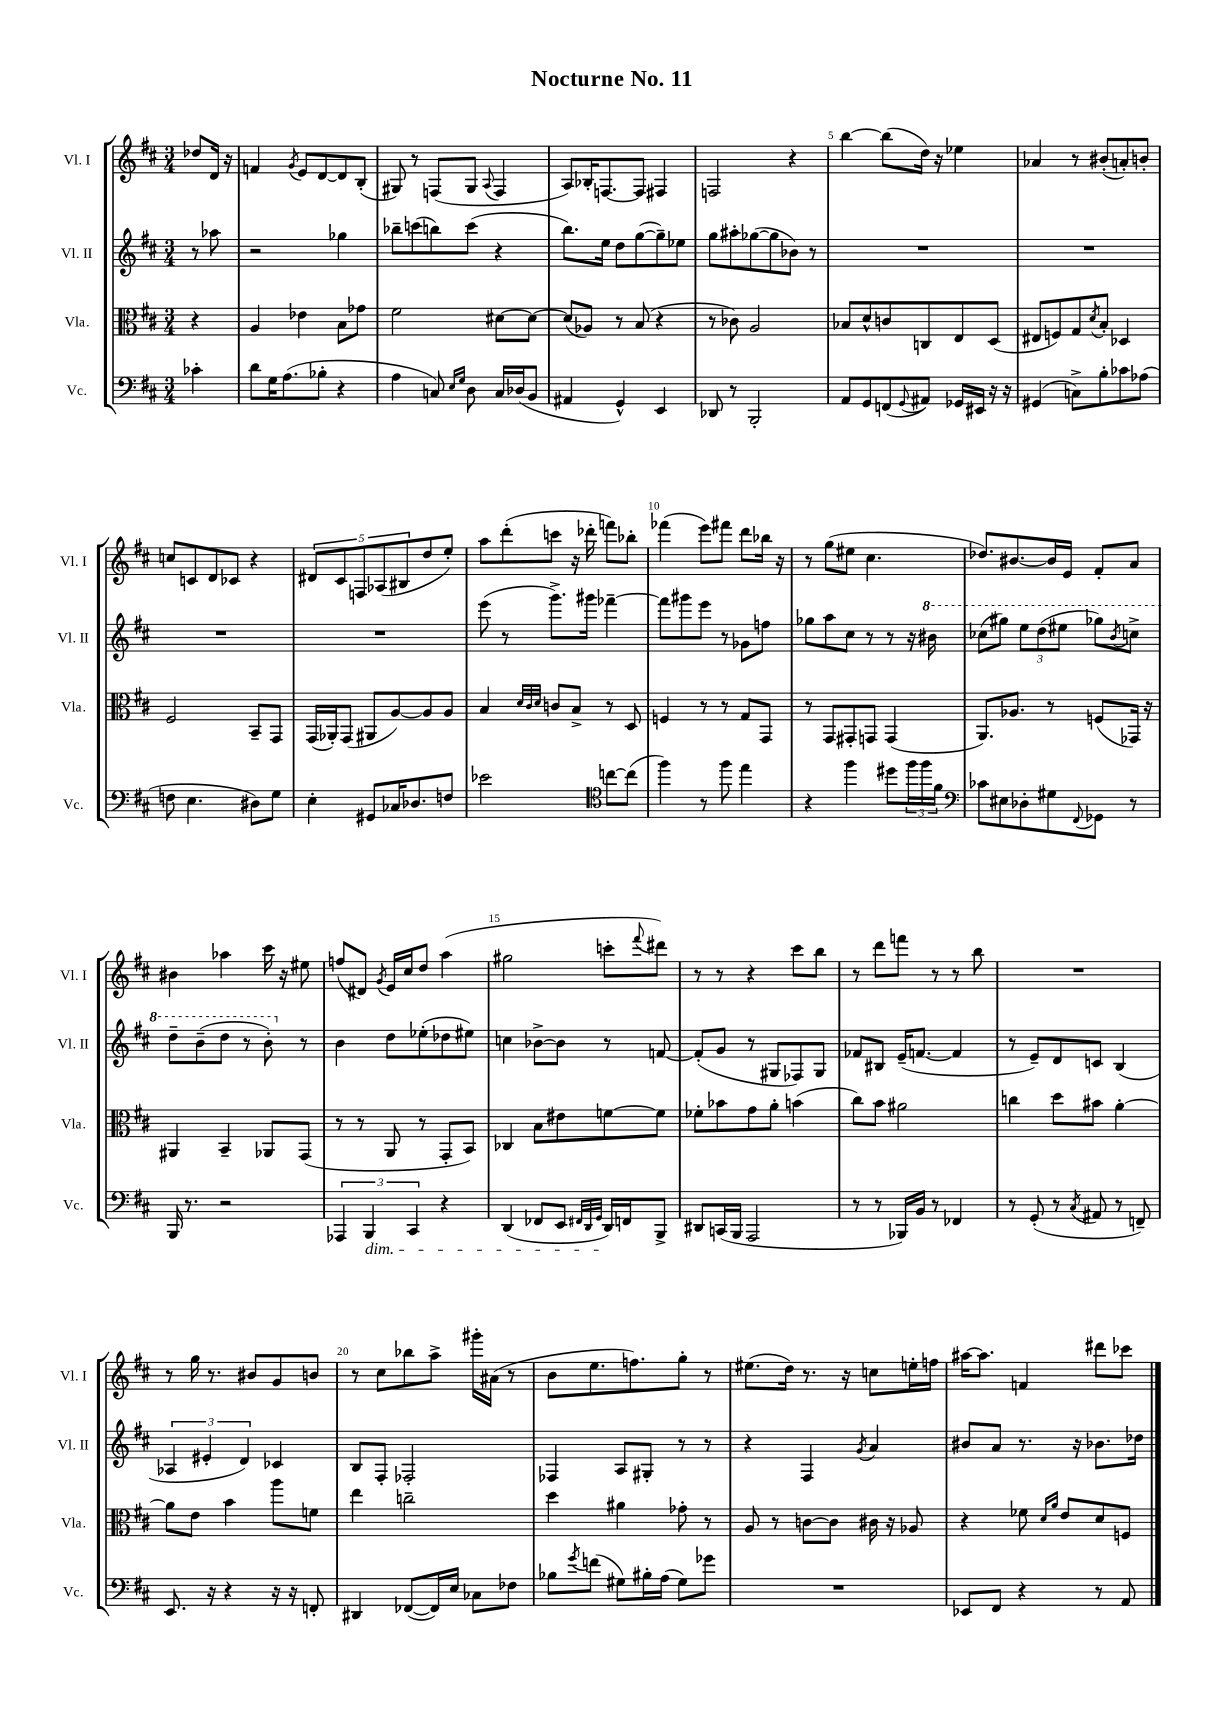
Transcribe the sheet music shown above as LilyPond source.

\header { title = "Nocturne No. 11" }
<<
\new StaffGroup <<
\new Staff = "s0" \with { instrumentName = "Vl. I" shortInstrumentName = "Vl. I" } {
    \clef treble \key d \major \numericTimeSignature \time 3/4 \partial 4
    des''8 d'16 r16 |
    f'4 \acciaccatura { g'8 } e'8 d'8~ d'8 b8-.( |
    gis8) r8 f8( gis8 \appoggiatura { a8 } f4 |
    a8) bes16-. f8.~ f8 fis4 |
    f2 r4 |
    b''4~ b''8( d''16) r16 ees''4 |
    aes'4 r8 bis'8-.( a'8-.) b'8-. |
    c''8 c'8 d'8 ces'8 r4 |
    \tuplet 5/4 { dis'8 cis'8 f8 aes8( bis8 } d''8 e''8-.) |
    a''8 d'''8-.( c'''8 r16 des'''16-. f'''8) bes''8-. |
    fes'''4( e'''8) fis'''8 d'''8 bes''16 r16 |
    r8 g''8( eis''8 cis''4. |
    des''8.) bis'8.~ bis'16 e'16 fis'8-. a'8 |
    bis'4 aes''4 cis'''16 r16 eis''8 |
    f''8( dis'8) \acciaccatura { g'8 } e'16 cis''16 d''8 a''4( |
    gis''2 c'''8-. \appoggiatura { fis'''8 } dis'''8) |
    r8 r8 r4 cis'''8 b''8 |
    r8 d'''8 f'''8 r8 r8 b''8 |
    R2. |
    r8 g''16 r8. bis'8 g'8 b'8 |
    r8 cis''8 bes''8 a''8-> gis'''16-. ais'16( r8 |
    b'8 e''8. f''8.) g''8-. r8 |
    eis''8.( d''16) r8. r16 c''8 e''16-. f''16 |
    ais''16~ ais''8. f'4 dis'''8 ces'''8 \bar "|." |
}
\new Staff = "s1" \with { instrumentName = "Vl. II" shortInstrumentName = "Vl. II" } {
    \clef treble \key d \major \numericTimeSignature \time 3/4 \partial 4
    r8 aes''8 |
    r2 ges''4 |
    bes''8-- c'''8( b''8) c'''8( r4 |
    b''8.) e''16 d''8 g''8~( g''8--) ees''8 |
    g''8 ais''8-. ges''8~( ges''8 bes'8) r8 |
    R2. |
    R2. |
    R2. |
    R2. |
    e'''8( r8 g'''8.->) gis'''16 fes'''4~-- |
    fes'''8 gis'''8 e'''8 r8 ges'8 f''8 |
    ges''8 a''8 cis''8 r8 r8 r16 \ottava #1 bis''16 |
    ces'''8( gis'''8) \tuplet 3/2 { e'''8 d'''8( eis'''8 } ges'''8) \acciaccatura { b''8 } c'''8-> |
    d'''8-- b''8--( d'''8 r8 b''8-.) \ottava #0 r8 |
    b'4 d''8 ees''8-.( des''8 eis''8) |
    c''4 bes'8~-> bes'8 r8 f'8~ |
    f'8-.( g'8 r8 gis8 fes8) gis8 |
    fes'8 bis8 e'16--( f'8.~ f'4 |
    r8 e'8--) d'8 c'8 b4( |
    \tuplet 3/2 { aes4 eis'4-. d'4) } ces'4 |
    b8 fis8-. fes2-. |
    fes4 a8 gis8-. r8 r8 |
    r4 fis4 \acciaccatura { g'8 } a'4 |
    bis'8 a'8 r8. r16 bes'8. des''16 \bar "|." |
}
\new Staff = "s2" \with { instrumentName = "Vla." shortInstrumentName = "Vla." } {
    \clef alto \key d \major \numericTimeSignature \time 3/4 \partial 4
    r4 |
    a4 ees'4 b8 ges'8 |
    fis'2 dis'8~ dis'8~ |
    dis'8( aes8) r8 b8( r4 |
    r8 ces'8) a2 |
    bes8 d'8-^ c'8 c8 e8 d8( |
    eis8 f8) g8 \acciaccatura { d'8 } b8-. des4 |
    fis2 b,8-- g,8 |
    g,16( aes,16-.) g,8( ais,8 a8~) a8 a8 |
    b4 \grace { d'32 cis'32 d'32 } c'8 b8-> r8 d8 |
    f4 r8 r8 g8 g,8 |
    r8 g,8 gis,8-. g,8 g,4( |
    a,8.) aes8. r8 f8( ges,16) r16 |
    ais,4 b,4-- aes,8 g,8( |
    r8 r8 a,8 r8 g,8-. b,8) |
    ces4 b8 eis'8 f'8~ f'8 |
    fes'8-. bes'8 g'8 a'8-. b'4( |
    cis''8) b'8 ais'2 |
    c''4 d''8 bis'8 a'4~-. |
    a'8 e'8 b'4 a''8 f'8 |
    e''4 c''2-- |
    d''4 ais'4 ges'8-. r8 |
    a8 r8 c'8~ c'8 cis'16 r16 aes8 |
    r4 fes'8 \grace { d'16 a'16 } e'8 d'8 f8 \bar "|." |
}
\new Staff = "s3" \with { instrumentName = "Vc." shortInstrumentName = "Vc." } {
    \clef bass \key d \major \numericTimeSignature \time 3/4 \partial 4
    ces'4-. |
    d'8 g16 a8.( bes8-. r4 |
    a4 c8) \grace { e16 g16 } d8 c16 des16( b,8 |
    ais,4 g,4-^) e,4 |
    des,8 r8 b,,2-. |
    a,8 g,8 f,8( \appoggiatura { g,8 } ais,8) ges,16 eis,16 r16 r16 |
    gis,4( c8->) b8-. ces'8 aes8( |
    f8 e4. dis8) g8 |
    e4-. gis,8 ces16 des8. f8 |
    ees'2 \clef tenor c''8~ c''8( |
    fis''4) r8 fis''8 e''4 |
    r4 fis''4 dis''8 \tuplet 3/2 { fis''16 fis''16 fis'16 } |
    \clef bass ces'8 eis8 des8-. gis8 \appoggiatura { fis,8 } ges,8 r8 |
    b,,16 r8. r2 |
    \tuplet 3/2 { aes,,4 b,,4\dim cis,4 } r4 |
    d,4( fes,8 e,8 \grace { fis,32 d,32 g,32 } d,16\!) f,16 b,,8-> |
    dis,8 c,16( b,,16 a,,2 |
    r8 r8 bes,,16) b,16 r8 fes,4 |
    r8 g,8-.( r8 \acciaccatura { cis8 } ais,8 r8 f,8--) |
    e,8. r16 r4 r16 r16 f,8-. |
    dis,4 fes,8~( fes,16) e16 ces8 fes8 |
    bes8 \acciaccatura { g'8 } f'8( gis8) bis16-. a16( gis8) ges'8 |
    R2. |
    ees,8 fis,8 r4 r8 a,8 \bar "|." |
}
>>
>>
\layout { \context { \Score \override BarNumber.break-visibility = ##(#f #t #t) barNumberVisibility = #(every-nth-bar-number-visible 5) } }
